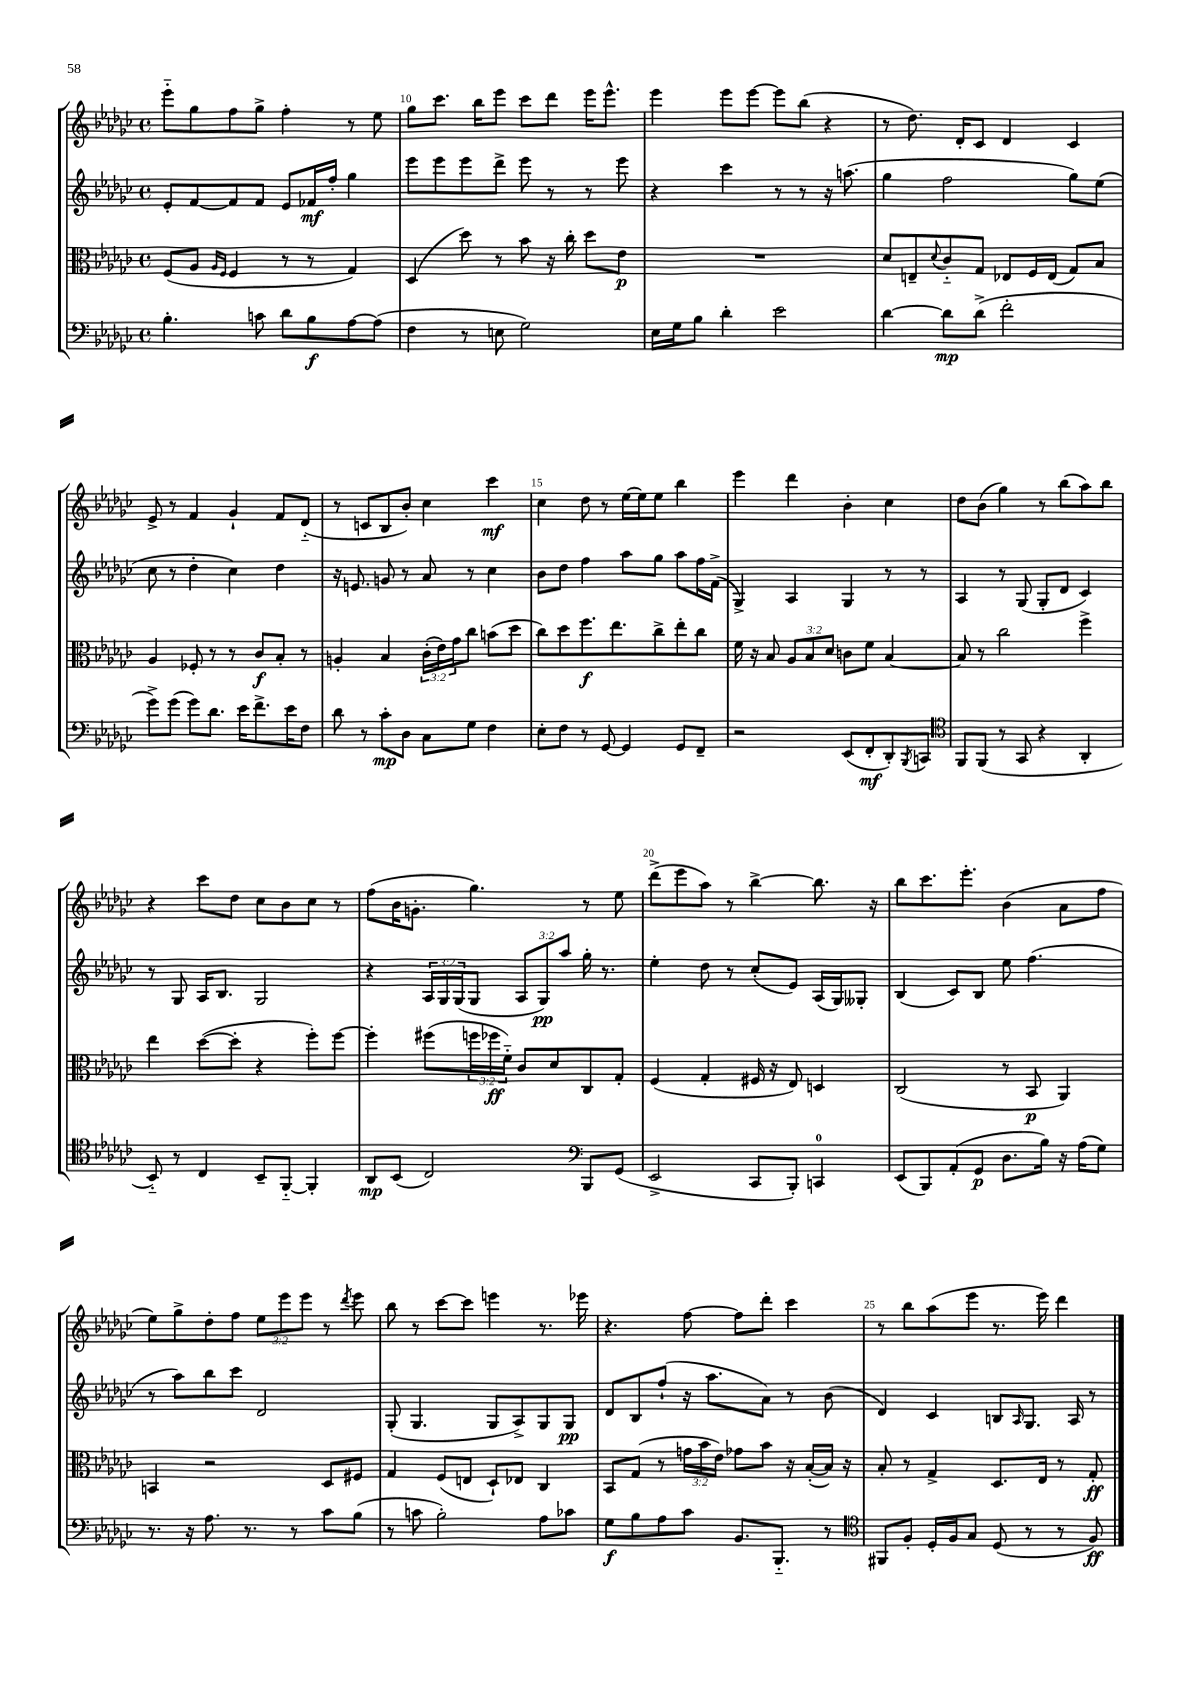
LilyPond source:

<<
\new StaffGroup <<
\new Staff = "s0" {
    \clef treble \key ges \major \defaultTimeSignature \time 4/4 \override Staff.TupletNumber.text = #tuplet-number::calc-fraction-text
    ees'''8-_ ges''8 f''8 ges''8-> f''4-. r8 ees''8 |
    ges''8 ces'''8. bes''16 ees'''8 ces'''8 des'''8 ees'''16 ees'''8.-^ |
    ees'''4 ees'''8 ees'''8~ ees'''8 bes''8( r4 |
    r8 des''8.) des'16-. ces'8 des'4 ces'4 |
    ees'8-> r8 f'4 ges'4-! f'8 des'8-_( |
    r8 c'8 bes8 bes'8-.) ces''4 ces'''4\mf |
    ces''4 des''8 r8 ees''16~ ees''16 ees''8 bes''4 |
    ees'''4 des'''4 bes'4-. ces''4 |
    des''8 bes'8( ges''4) r8 bes''8( aes''8) bes''8 |
    r4 ces'''8 des''8 ces''8 bes'8 ces''8 r8 |
    f''8( bes'16 g'8.-. ges''4.) r8 ees''8 |
    des'''8->( ees'''8 aes''8) r8 bes''4~-> bes''8. r16 |
    bes''8 ces'''8. ees'''8.-. bes'4( aes'8 f''8 |
    ees''8) ges''8-> des''8-. f''8 \tuplet 3/2 { ees''8 ees'''8 ees'''8 } r8 \acciaccatura { des'''8 } ees'''8 |
    bes''8 r8 ces'''8~ ces'''8 e'''4 r8. ees'''16 |
    r4. f''8~ f''8 des'''8-. ces'''4 |
    r8 bes''8 aes''8( ees'''8 r8. ees'''16) des'''4 \bar "|." |
}
\new Staff = "s1" {
    \clef treble \key ges \major \defaultTimeSignature \time 4/4 \override Staff.TupletNumber.text = #tuplet-number::calc-fraction-text
    ees'8-. f'8~ f'8 f'8 ees'8 fes'16\mf f''16-. ges''4 |
    ees'''8 ees'''8 ees'''8 des'''8-> ees'''8 r8 r8 ees'''8 |
    r4 ces'''4 r8 r8 r16 a''8.( |
    ges''4 f''2 ges''8) ees''8( |
    ces''8 r8 des''4-. ces''4) des''4 |
    r16 e'8. g'8 r8 aes'8 r8 ces''4 |
    bes'8 des''8 f''4 aes''8 ges''8 aes''8 f''16 f'16->( |
    ges4->) aes4 ges4 r8 r8 |
    aes4 r8 ges8( ges8-. des'8 ces'4) |
    r8 ges8 aes16 bes8. ges2 |
    r4 \tuplet 3/2 { aes16 ges16 ges16( } ges8 \tuplet 3/2 { aes8 ges8\pp) aes''8 } ges''16-. r8. |
    ees''4-. des''8 r8 ces''8-.( ees'8) aes16( ges16) geses8-. |
    bes4( ces'8) bes8 ees''8 f''4.( |
    r8 aes''8) bes''8 ces'''8 des'2 |
    ges8-.( ges4. ges8 aes8->) ges8 ges8\pp |
    des'8 bes8 f''8-!( r16 aes''8. aes'8) r8 bes'8( |
    des'4) ces'4 b8 \grace { aes16 } ges8. aes16 r8 \bar "|." |
}
\new Staff = "s2" {
    \clef alto \key ges \major \defaultTimeSignature \time 4/4 \override Staff.TupletNumber.text = #tuplet-number::calc-fraction-text
    f8( aes8 \grace { aes16 f16 } f4 r8 r8 ges4) |
    des4( des''8) r8 bes'8 r16 ces''16-. des''8 ees'8\p |
    R1 |
    des'8 e8-- \appoggiatura { des'8 } ces'8-_ ges8 ees8 f16 ees16( ges8) bes8 |
    aes4 fes8-. r8 r8 ces'8\f bes8-. r8 |
    a4-. bes4 \tuplet 3/2 { ces'16-.( ees'16) ges'16 } ces''8 b'8( des''8 |
    ces''8) des''8 f''8.\f ees''8. ces''8-> ees''8-. ces''8 |
    f'16 r16 bes8 \tuplet 3/2 { aes8 bes8 des'8 } c'8 f'8 bes4~ |
    bes8 r8 ces''2 f''4-> |
    ees''4 des''8~( des''8-. r4 f''8-.) f''8~ |
    f''4-. fis''8( \tuplet 3/2 { f''16 fes''16\ff f'16-_) } ces'8 des'8 ces8 ges8-. |
    f4( ges4-. fis16 r16 ees8) d4 |
    ces2( r8 bes,8\p aes,4) |
    b,4 r2 des8 fis8 |
    ges4 f8( e8 des8-!) ees8 ces4 |
    bes,8 ges8( r8 \tuplet 3/2 { g'16 bes'16 ees'16) } ges'8 bes'8 r16 bes16~-.( bes16) r16 |
    bes8-. r8 ges4-> des8. ees16 r8 ges8-.\ff \bar "|." |
}
\new Staff = "s3" {
    \clef bass \key ges \major \defaultTimeSignature \time 4/4
    bes4.-. c'8 des'8 bes8\f aes8~ aes8( |
    f4 r8 e8 ges2) |
    ees16 ges16 bes8 des'4-. ees'2 |
    des'4~ des'8\mp des'8->( f'2-. |
    ges'8->) ges'8( ges'8) des'8. ees'16 f'8.-> ees'16 f8 |
    des'8 r8 ces'8-.\mp des8 ces8 ges8 f4 |
    ees8-. f8 r8 ges,8~ ges,4 ges,8 f,8-- |
    r2 ees,8( f,8-.\mf des,8-.) \acciaccatura { bes,,8 } c,8 |
    \clef tenor f,8 f,8( r8 ges,8 r4 aes,4-. |
    bes,8-_) r8 ces4 bes,8-- f,8~-_ f,4-. |
    aes,8\mp bes,8( ces2) \clef bass bes,,8 ges,8( |
    ees,2-> ces,8 bes,,8-.) c,4-0 |
    ees,8( bes,,8) aes,8-.( ges,8\p des8. bes16) r16 aes16( ges8) |
    r8. r16 aes8. r8. r8 ces'8 bes8( |
    r8 c'8 bes2-.) aes8 ces'8 |
    ges8\f bes8 aes8 ces'8 bes,8. bes,,8.-_ r8 |
    \clef tenor fis,8 f8-. des16-. f16 ges8 des8( r8 r8 f8\ff) \bar "|." |
}
>>
>>
\layout { \context { \Score currentBarNumber = #9 \override BarNumber.break-visibility = ##(#f #t #t) barNumberVisibility = #(every-nth-bar-number-visible 5) } }
